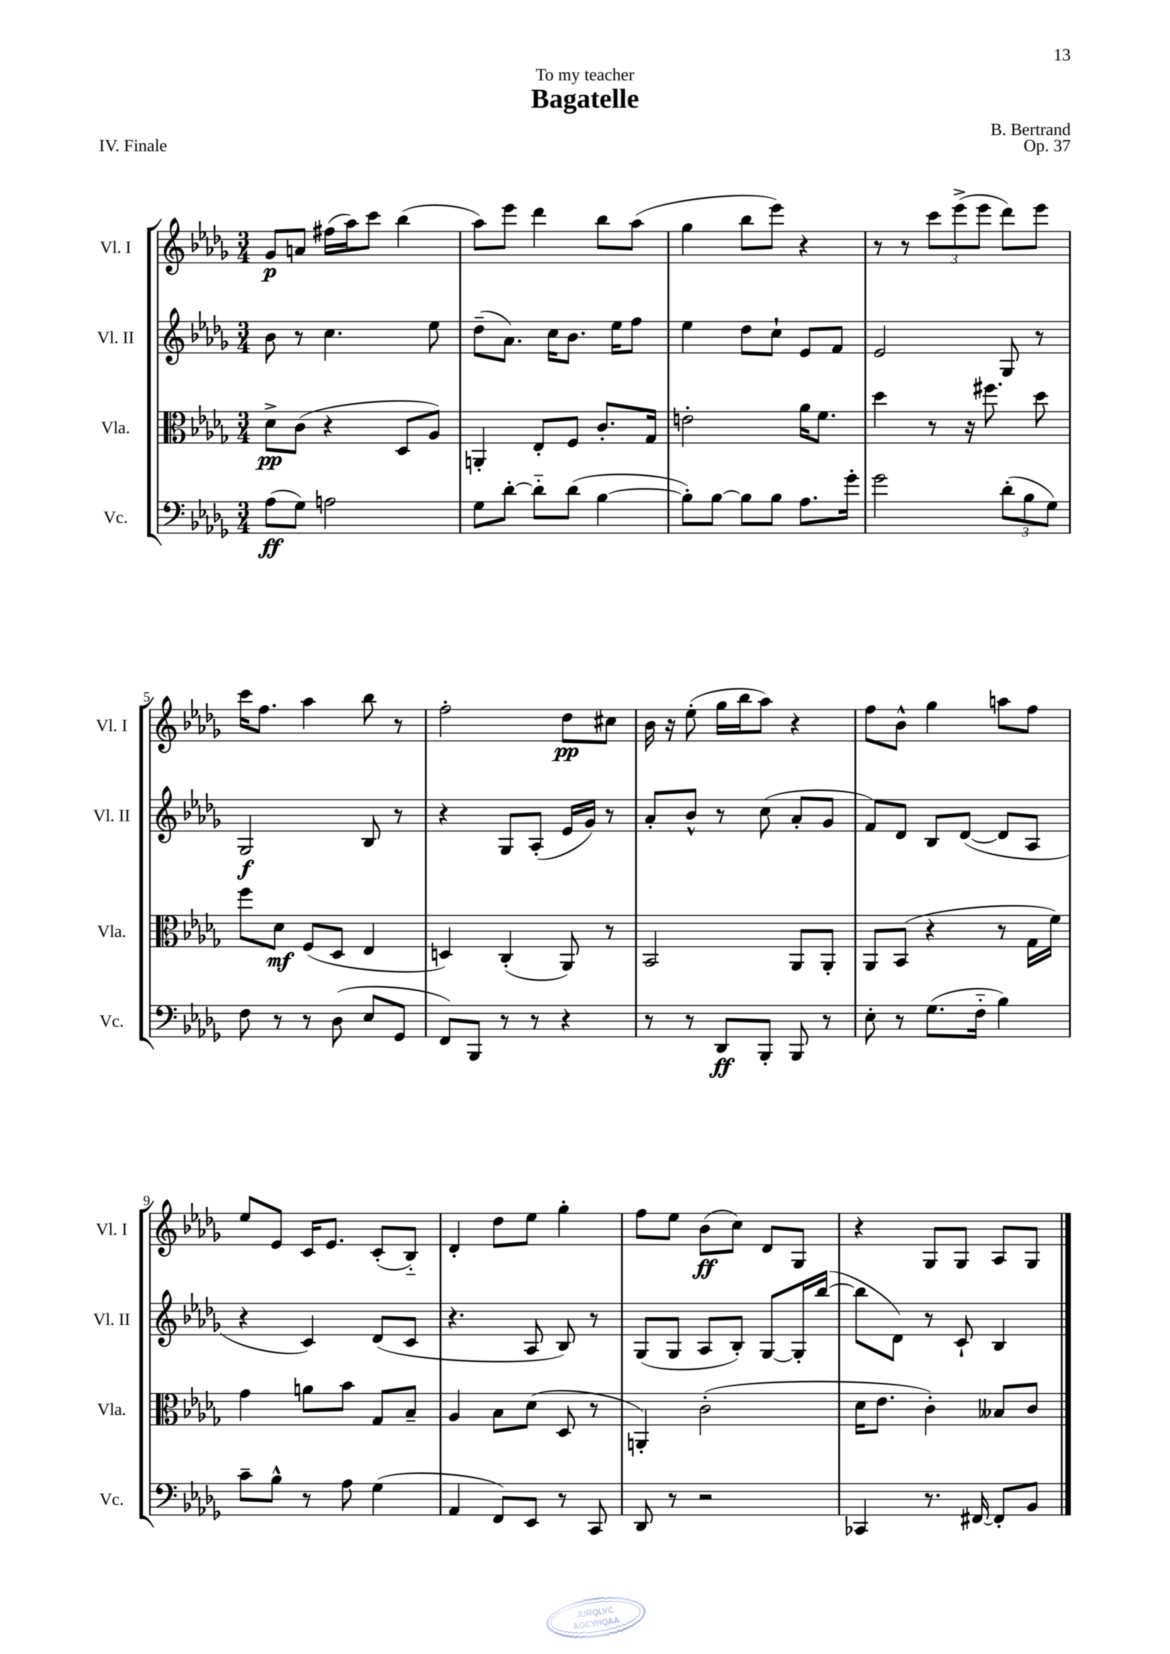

**kern	**dynam	**kern	**dynam	**kern	**dynam	**kern	**dynam
*part4	*part4	*part3	*part3	*part2	*part2	*part1	*part1
*staff4	*staff4	*staff3	*staff3	*staff2	*staff2	*staff1	*staff1
*I"Vc.	*	*I"Vla.	*	*I"Vl. II	*	*I"Vl. I	*
*I'Vc.	*	*I'Vla.	*	*I'Vl. II	*	*I'Vl. I	*
*clefF4	*	*clefC3	*	*clefG2	*	*clefG2	*
*k[b-e-a-d-g-]	*	*k[b-e-a-d-g-]	*	*k[b-e-a-d-g-]	*	*k[b-e-a-d-g-]	*
*M3/4	*	*M3/4	*	*M3/4	*	*M3/4	*
=1	=1	=1	=1	=1	=1	=1	=1
(8A-\L	ff	8d-^\L	pp	8b-\	.	8g-/L	p
8G-\J)	.	(8c\J	.	8r	.	8an/J	.
2An\	.	4r	.	4.cc\	.	(16ff#X\LL	.
.	.	.	.	.	.	16aa-\J)	.
.	.	.	.	.	.	8ccc\J	.
.	.	8D-/L	.	.	.	(4bb-\	.
.	.	8A-/J)	.	8ee-\	.	.	.
=2	=2	=2	=2	=2	=2	=2	=2
8G-\L	.	4AAn'/	.	(8dd-~\L	.	8aa-\L)	.
[8d-'\J	.	.	.	8.a-\J)	.	8eee-\J	.
8d-\L]	.	8E-'/L	.	.	.	4ddd-\	.
.	.	.	.	16cc\KL	.	.	.
(8d-\J	.	8F/J	.	8.b-\J	.	.	.
[4B-\	.	8.c'/L	.	.	.	8bb-\L	.
.	.	.	.	16ee-\KL	.	.	.
.	.	.	.	8ff\J	.	(8aa-\J	.
.	.	16G-/Jk	.	.	.	.	.
=3	=3	=3	=3	=3	=3	=3	=3
8B-'\L])	.	2en'\	.	4ee-\	.	4gg-\	.
[8B-\J	.	.	.	.	.	.	.
8B-\L]	.	.	.	8dd-\L	.	8bb-\L	.
8B-\J	.	.	.	8cc`\J	.	8eee-\J)	.
8.A-\L	.	16a-\KL	.	8e-/L	.	4r	.
.	.	8.f\J	.	.	.	.	.
.	.	.	.	8f/J	.	.	.
16g-'\Jk	.	.	.	.	.	.	.
=4	=4	=4	=4	=4	=4	=4	=4
2g-\	.	4dd-\	.	2e-/	.	8r	.
.	.	.	.	.	.	8r	.
.	.	8r	.	.	.	12ccc\L	.
.	.	.	.	.	.	(12eee-^\	.
.	.	16r	.	.	.	.	.
.	.	.	.	.	.	12eee-\J	.
.	.	8.ff#X\	.	.	.	.	.
(12d-'\L	.	.	.	8G-/	.	8ddd-\L)	.
12B-\	.	.	.	.	.	.	.
.	.	8dd-\	.	8r	.	8eee-\J	.
12G-\J)	.	.	.	.	.	.	.
!!LO:LB:g=z
=5	=5	=5	=5	=5	=5	=5	=5
8F\	.	8ff\L	.	2G-/	f	16ccc\KL	.
.	.	.	.	.	.	8.ff\J	.
8r	.	8d-\J	mf	.	.	.	.
8r	.	(8F/L	.	.	.	4aa-\	.
(8D-\	.	8D-/J	.	.	.	.	.
8E-/L	.	4E-/	.	8B-/	.	8bb-\	.
8GG-/J	.	.	.	8r	.	8r	.
=6	=6	=6	=6	=6	=6	=6	=6
8FF/L)	.	4Dn/)	.	4r	.	2ff'\	.
8BBB-/J	.	.	.	.	.	.	.
8r	.	(4C'/	.	8G-/L	.	.	.
8r	.	.	.	(8A-'/J	.	.	.
4r	.	8AA-/)	.	16e-/LL	.	8dd-\L	pp
.	.	.	.	16g-/JJ)	.	.	.
.	.	8r	.	8r	.	8cc#X\J	.
=7	=7	=7	=7	=7	=7	=7	=7
8r	.	2BB-/	.	8a-'/L	.	16b-\	.
.	.	.	.	.	.	16r	.
8r	.	.	.	8b-^^/J	.	(8ee-'\	.
8DD-/L	ff	.	.	8r	.	16gg-\LL	.
.	.	.	.	.	.	16bb-\J	.
8BBB-'/J	.	.	.	(8cc\	.	8aa-\J)	.
8BBB-/	.	8AA-/L	.	8a-'/L	.	4r	.
8r	.	8AA-'/J	.	8g-/J	.	.	.
=8	=8	=8	=8	=8	=8	=8	=8
8E-'\	.	8AA-/L	.	8f/L)	.	8ff\L	.
8r	.	(8BB-/J	.	8d-/J	.	8b-^^\J	.
(8.G-\L	.	4r	.	8B-/L	.	4gg-\	.
.	.	.	.	([8d-/J	.	.	.
16F\Jk	.	.	.	.	.	.	.
4B-\)	.	8r	.	8d-/L]	.	8aan\L	.
.	.	16G-\LL	.	8A-/J	.	8ff\J	.
.	.	16f\JJ)	.	.	.	.	.
!!LO:LB:g=z
=9	=9	=9	=9	=9	=9	=9	=9
8c~\L	.	4g-\	.	4r	.	8ee-/L	.
8B-^^\J	.	.	.	.	.	8e-/J	.
8r	.	8an\L	.	4c/)	.	16c/KL	.
.	.	.	.	.	.	8.e-/J	.
8A-\	.	8b-\J	.	.	.	.	.
(4G-\	.	8G-/L	.	(8d-/L	.	(8c'/L	.
.	.	8B-~/J	.	8c/J	.	8B-/J)	.
=10	=10	=10	=10	=10	=10	=10	=10
4AA-/	.	4A-/	.	4.r	.	4d-'/	.
8FF/L)	.	8B-\L	.	.	.	8dd-\L	.
8EE-/J	.	(8d-\J	.	8A-/	.	8ee-\J	.
8r	.	8D-/	.	8B-/)	.	4gg-'\	.
8CC/	.	8r	.	8r	.	.	.
=11	=11	=11	=11	=11	=11	=11	=11
8DD-/	.	4AAn'/)	.	(8G-/L	.	8ff\L	.
8r	.	.	.	8G-/J	.	8ee-\J	.
2r	.	(2c'\	.	8A-/L	.	(8b-\L	ff
.	.	.	.	8B-'/J)	.	8cc\J)	.
.	.	.	.	[8G-/L	.	8d-/L	.
.	.	.	.	16G-'/L]	.	8G-/J	.
.	.	.	.	([16bb-/JJ	.	.	.
=12	=12	=12	=12	=12	=12	=12	=12
4CC-X/	.	16d-\KL	.	8bb-\L]	.	4r	.
.	.	8.e-\J	.	.	.	.	.
.	.	.	.	8d-\J)	.	.	.
8.r	.	4c'\)	.	8r	.	8G-/L	.
.	.	.	.	8c`/	.	8G-/J	.
[16FF#X/	.	.	.	.	.	.	.
8FF#'/L]	.	8B--X/L	.	4B-/	.	8A-/L	.
8BB-/J	.	8c/J	.	.	.	8G-/J	.
==	==	==	==	==	==	==	==
*-	*-	*-	*-	*-	*-	*-	*-
